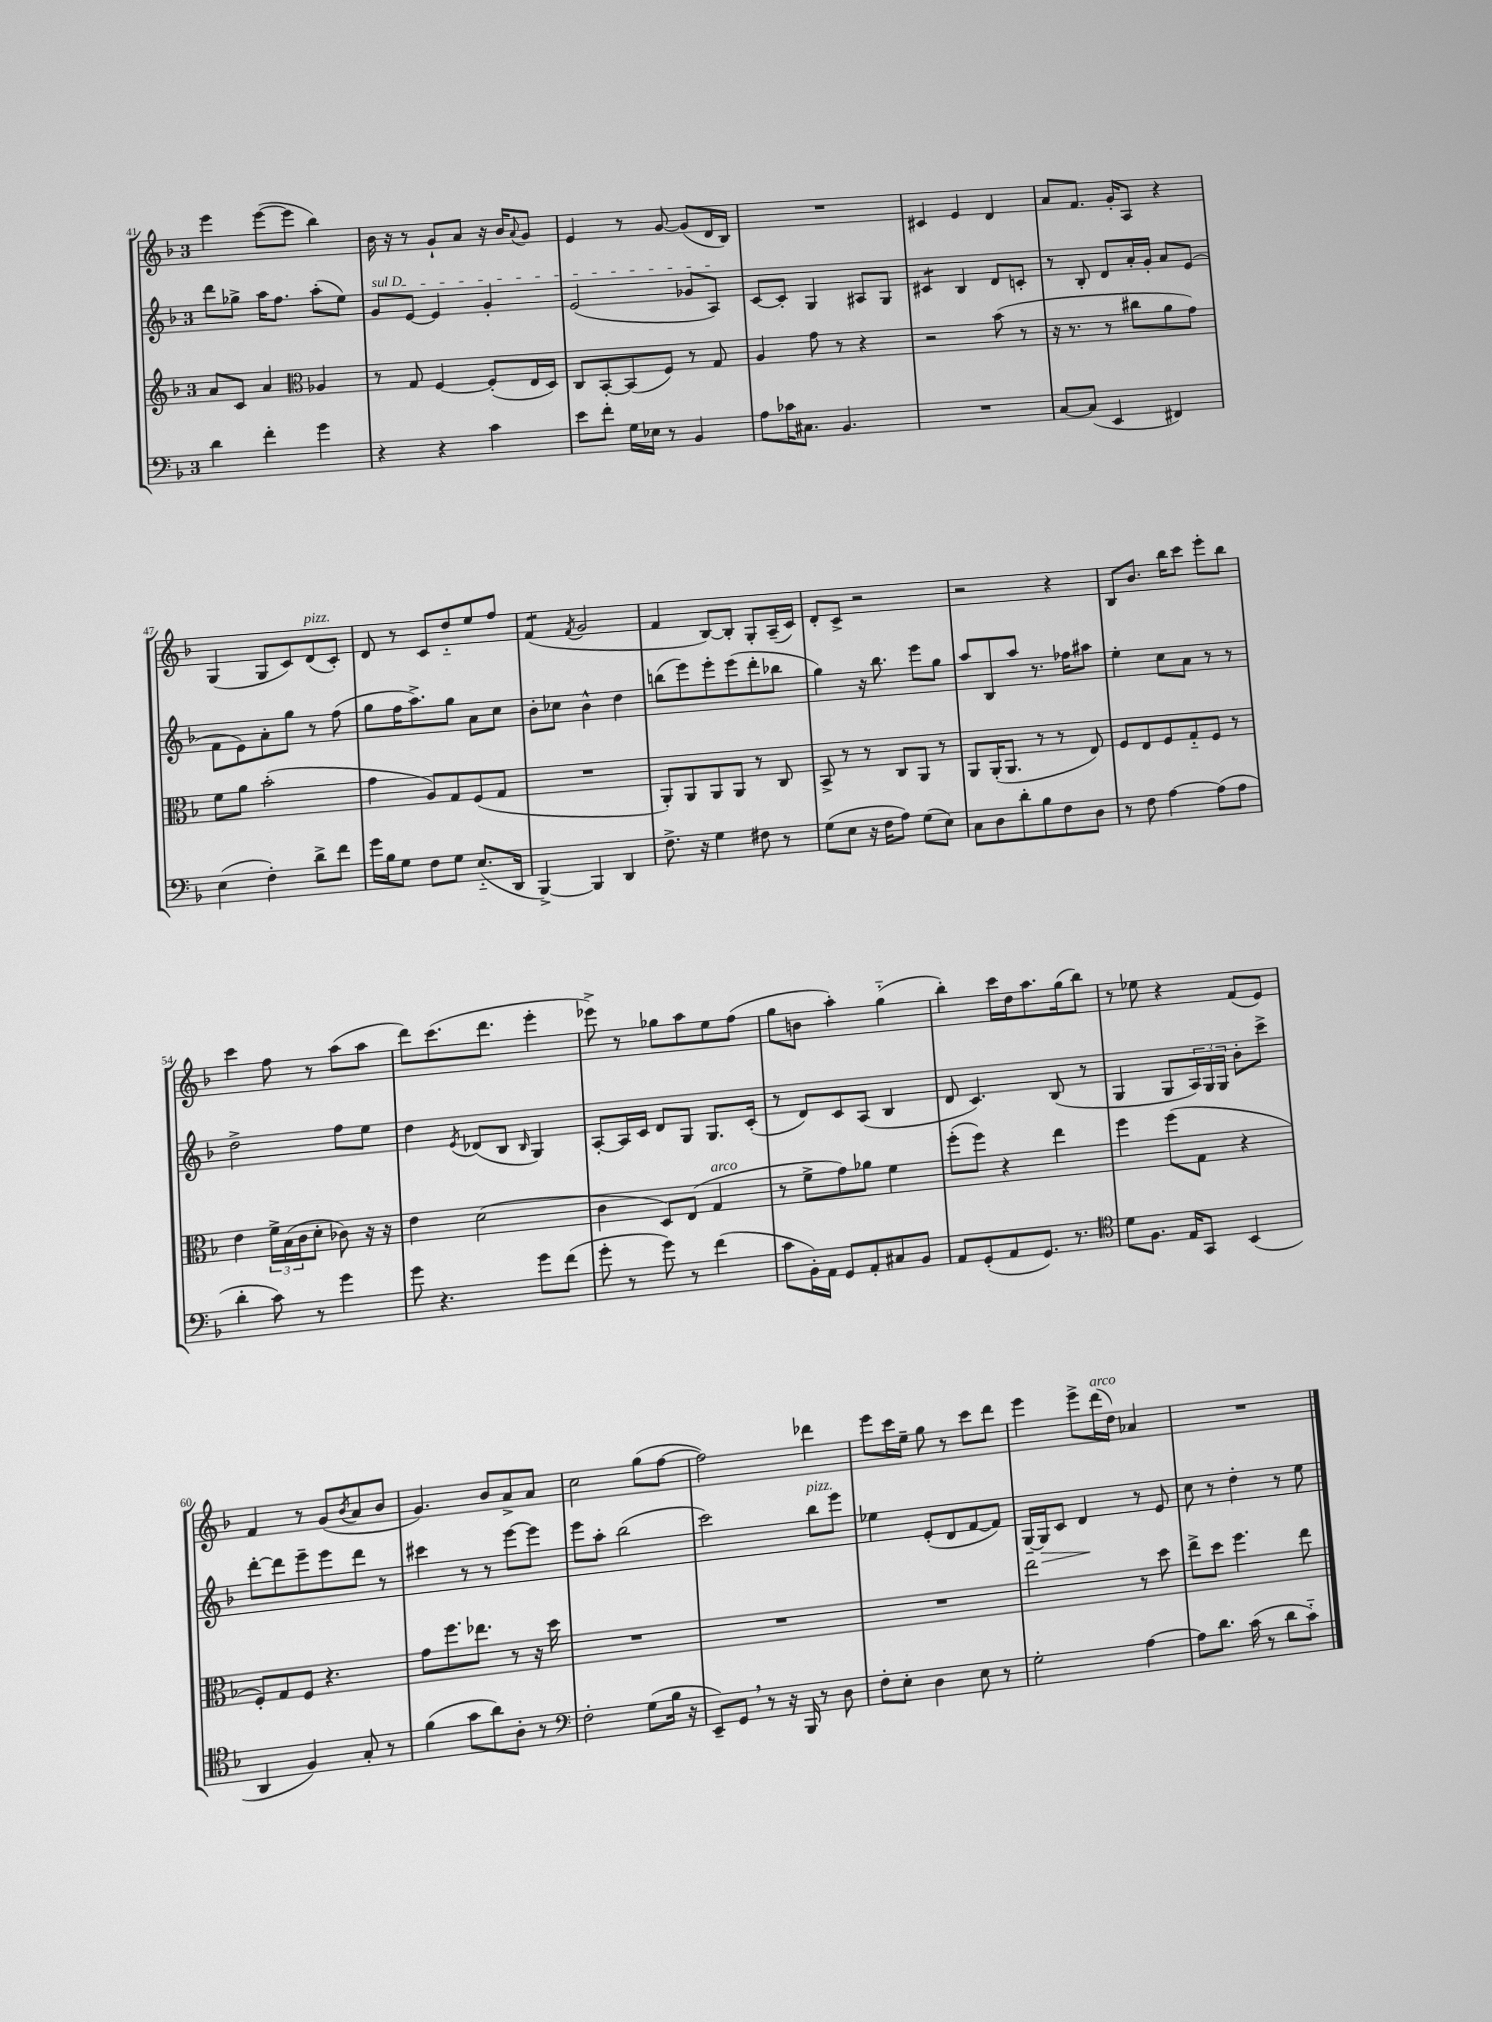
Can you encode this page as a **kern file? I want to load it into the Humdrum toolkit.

**kern	**kern	**kern	**kern
*staff4	*staff3	*staff2	*staff1
*clefF4	*clefG2	*clefG2	*clefG2
*k[b-]	*k[b-]	*k[b-]	*k[b-]
*M3/4	*M3/4	*M3/4	*M3/4
4d\	8a/L	8ddd\L	4eee\
.	8c/J	8gg-^\J	.
4f'\	4a/	16aa\LK	([8eee\L
.	.	8.ff\J	.
.	.	.	8eee\]J
*	*clefC3	*	*
4g\	4A-/	(8aa'\L	4bb-\)
.	.	8ee\J)	.
=	=	=	=
4r	8r	8g/L	16b-\
.	.	.	16r
.	8G/	[8e/J	8r
4r	[4F/	4e/]	8g`/L
.	.	.	8a/J
4c\	(8F'/]L	4g'/	16r
.	.	.	16b-/LK
.	.	.	8qqa/
.	16E/L	.	8g/J
.	16D/JJ)	.	.
=	=	=	=
8e\L	8C/L	(2e/	4e/
8f'\J	[8BB-'/	.	.
16G\LL	(8BB-/]	.	8r
16E-\JJ	.	.	.
8r	8F/J)	.	[8g/
4BB-/	8r	8g-/L	(8g/]L
.	8G/	8A/J)	16d/L
.	.	.	16B-/JJ)
=	=	=	=
8A\L	4A/	[8c/L	2.r
16c-\K	.	8c'/]J	.
8.C#\J	.	.	.
.	8g\	4G/	.
4.BB-/	8r	.	.
.	4r	8A#/L	.
.	.	8G/J	.
=	=	=	=
2.r	2r	4c#/	4c#/
.	.	4B-/	4e/
.	(8b-\	8d/L	4d/
.	8r	8c'/J	.
=	=	=	=
[8C/L	16r	8r	8a/L
.	8.r	.	.
(8C/]J	.	8B-'/	8.f/J
4EE/	8r	8d/L	.
.	.	.	16g'/LK
.	8cc#\L	16a'/L	8A/J
.	.	16g'/JJ	.
4FF#/)	8a\	8a/L	4r
.	8g\J)	(8e/J	.
=	=	=	=
(4E\	8f\L	8f\L	(4G/
.	8a\J	8e\)	.
4F'\)	(2b-'\	8a'\	8G/L
.	.	8gg\J	8c/)
8d^\L	.	8r	(8d/
8f\J	.	(8ff\	8c'/J)
=	=	=	=
16g\LL	4g\	8gg\L	8d/
16B-\J	.	.	.
8G\J	.	16ff\K	8r
.	.	8.aa^\)	.
8F\L	8A/L)	.	8c/L
8G\J	8G/	8gg\J	8dd'~/
(8.E'~/L	(8F/	8a\L	8ee/
.	8G/J	8cc\J	8ff/J
16DD/Jk	.	.	.
=	=	=	=
[4BBB-^/)	2.r	8b-'\L	(4f/
.	.	8cc-\J	.
.	.	.	8qf/
4BBB-/]	.	4b-^^\	2g/
4DD/	.	4dd\	.
=	=	=	=
8.F^\	8AA'/L)	(8bb\L	4f/
.	8AA/	8eee\)	.
16r	.	.	.
4G\	8AA/	8eee'\	[8B-/L)
.	8AA/J	(8eee\	8B-'/]J
8F#\	8r	8ddd'\	8G'/L
8r	8C/	8bb-\J	(16A~/L
.	.	.	16c/JJ)
=	=	=	=
(8G\L	8BB-^/	4gg\)	8d'/L
8E\J	8r	.	8c^/J
16r	8r	16r	2r
16F\LK	.	8.bb-\	.
8A\J)	8C/L	.	.
(8G\L	8AA/J	8eee\L	.
8E\J)	8r	8gg\J	.
=	=	=	=
8C\L	8AA/L	8aa/L	2r
8D\	(16AA'/K	8B-/	.
.	8.AA/J	.	.
8d'\	.	8aa/J	.
8B-\	8r	8.r	.
8F\	8r	.	4r
.	.	16ff-\LK	.
8D\J	8E/)	8aa#\J	.
=	=	=	=
8r	8F/L	4ee'\	8B-/L
8F\	8E/	.	8.b-/J
[4A\	8F/	8cc\L	.
.	.	.	16bb-\LK
.	8G'~/	8a\J	8ccc\J
(8A\]L	8F/J	8r	8eee'\L
8A\J	8r	8r	8bb-\J
=	=	=	=
4d'\	4e\	2dd^\	4ccc\
8c\)	24f^\LL	.	8ff\
.	(24B-\	.	.
.	24c\J	.	.
8r	8d'\J	.	8r
4g\	8c-\)	8ff\L	(8aa\L
.	16r	8ee\J	8aa\J
.	16r	.	.
=	=	=	=
8g\	4e\	4dd\	8ddd\L)
4.r	.	.	(8.ccc\
.	.	8qe/	.
.	(2d\	(8d-/L	.
.	.	.	8.ddd\J
.	.	8B-/J	.
.	.	16qqB-/	.
8g\L	.	4G/)	4eee'\
(8f\J	.	.	.
=	=	=	=
8g'\	4c\	[8A'/L	8eee-^\)
8r	.	16A/]L	8r
.	.	16c/JJ	.
8g\)	8D/L)	8d/L	8gg-\L
8r	(8E/J	8G/J	8aa\
(4f\	4G/	8.G/L	8ee\
.	.	.	(8ff\J
.	.	(16c'/Jk	.
=	=	=	=
8c\L	8r	8r	8gg\L
16BB-'\L)	8f^\L	8d/L)	8b\J
16AA\JJ	.	.	.
8GG/L	8g\)	8c/	4aa'\)
8AA'/	8a-\J	(8A/J	.
8C#/	4f\	4B-/	(4gg'~\
8BB-/J	.	.	.
=	=	=	=
8AA/L	(8ff'\L	8d/	4bb-'\)
(8GG'/	8ff\J)	4.c/)	.
8AA/	4r	.	16ccc\LL
.	.	.	16dd\J
8.GG/J)	.	.	8.aa\
.	4ee\	(8B-/	.
8.r	.	.	(16gg\k
.	.	8r	8bb-\J)
=	=	=	=
*clefC4	*	*	*
8d\L	4ff\	4G/	8r
8.F\J	.	.	8ee-\
.	(8ff\L	8G/L	4r
16E/LK	.	.	.
8GG/J	8G\J	24A/L)	.
.	.	24G/	.
.	.	24G/JJ	.
(4BB-/	4r	8b-'\L	(8f/L
.	.	8ccc^\J	8e/J)
=	=	=	=
4AA/	8F'/L)	[8ddd'\L	4f/
.	8G/	8ddd\]	.
4F/)	8F/J	8eee~\	8r
.	4.r	8eee\	(8g/L
.	.	.	8qb-/
8G'/	.	8ddd\J	8a/
8r	.	8r	8b-/J
=	=	=	=
(4f\	8g\L	4ccc#\	4.g/)
.	8.ff\	.	.
8g\L	.	8r	.
.	8.ee-\J	.	.
8a\)	.	8r	8b-/L
8A'\J	8r	[8eee\L	8a^/
8r	16r	8eee\]J	8a/J
.	16dd\	.	.
=	=	=	=
*clefF4	*	*	*
2F'\	2.r	8eee\L	2cc\
.	.	8aa'\J	.
.	.	(2bb-\	.
(8G\L	.	.	(8gg\L
16B-\Jk	.	.	[8ff\J
16r	.	.	.
=	=	=	=
8EE~/L)	2.r	2ccc\)	2ff\])
8GG/J	.	.	.
8r	.	.	.
16r	.	.	.
16BBB-/	.	.	.
8r	.	8bb-\L	4ddd-\
8D\	.	8eee\J	.
=	=	=	=
8F'\L	2.r	4ee-\	8eee\L
8E'\J	.	.	16ccc\L
.	.	.	16ee~\JJ
4D\	.	(8e'/L	8gg\
.	.	8d/	8r
8E\	.	[8f/	8ccc\L
8r	.	8f/]J)	8ddd\J
=	=	=	=
2G'\	2ee\	[16G~/LL	4eee\
.	.	16G/]J	.
.	.	8c/J	.
.	.	4d/	8eee^\L
.	.	.	(16ddd\L
.	.	.	16dd\JJ)
[4A\	8r	8r	4a-/
.	8dd\	8e/	.
=	=	=	=
8A\]L	8ee^\L	8cc\	2.r
8.d\J	8dd\J	8r	.
.	4.ff\	4dd'\	.
(16c\	.	.	.
8r	.	.	.
8d\L	.	8r	.
8c'~\J)	8ee\	8ee\	.
==	==	==	==
*-	*-	*-	*-
